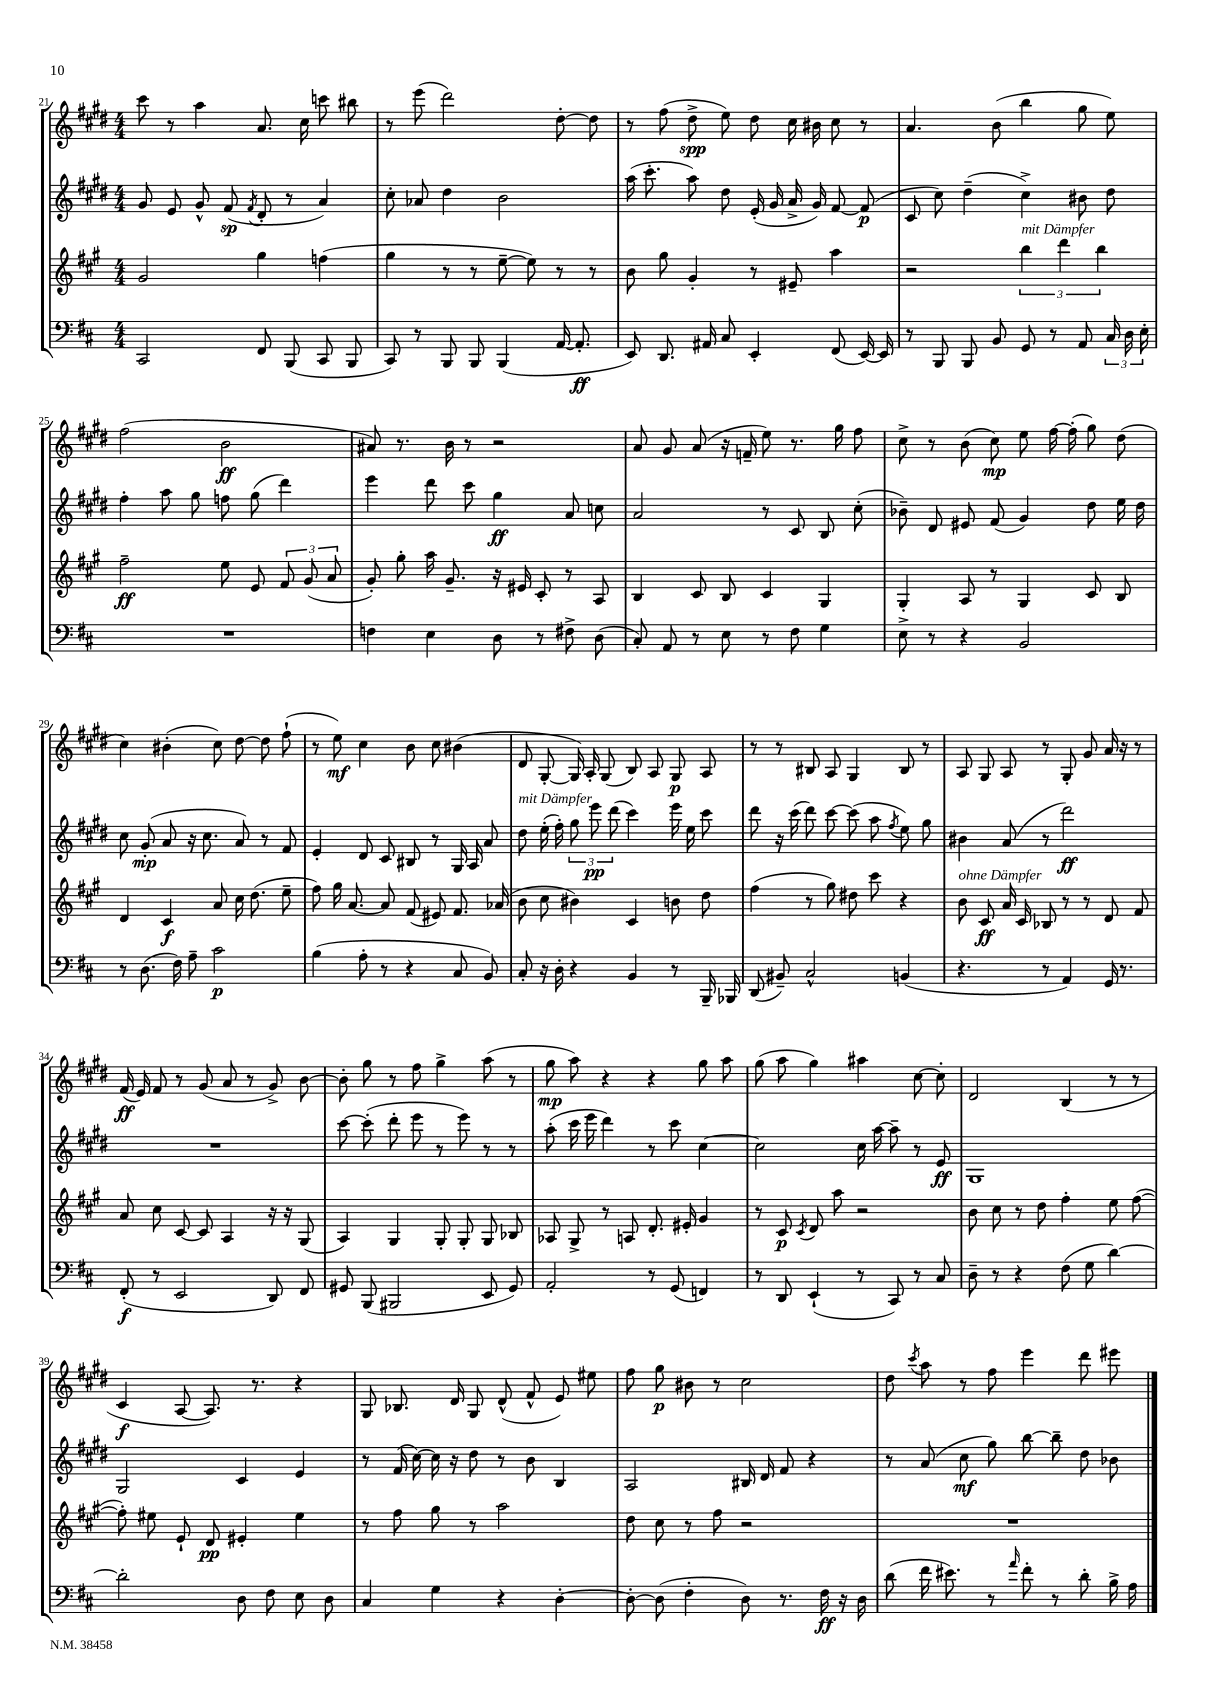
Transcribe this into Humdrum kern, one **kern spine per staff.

**kern	**kern	**kern	**kern
*staff4	*staff3	*staff2	*staff1
*clefF4	*clefG2	*clefG2	*clefG2
*k[f#c#]	*k[f#c#g#]	*k[f#c#g#d#]	*k[f#c#g#d#]
*M4/4	*M4/4	*M4/4	*M4/4
2CC#	2g#	8g#	8ccc#
.	.	8e	8r
.	.	8g#^^	4aa
.	.	(8f#	.
.	.	8qf#	.
8FF#	4gg#	8d#'	8.a
(8BBB	.	8r	.
.	.	.	16cc#
8CC#	(4ff	4a)	8ccc
8BBB	.	.	8bb#
=	=	=	=
8CC#)	4gg#	8cc#'	8r
8r	.	8a-	(8eee
8BBB	8r	4dd#	2ddd#)
8BBB	8r	.	.
(4BBB	[8ee~	2b	.
.	8ee])	.	.
[16AA	8r	.	[8dd#'
8.AA']	.	.	.
.	8r	.	8dd#]
=	=	=	=
8EE)	8b	(16aa	8r
.	.	8.ccc#'	.
8.DD	8gg#	.	(8ff#
.	4g#'	8aa)	8dd#^
16AA#	.	.	.
8C#	.	8dd#	8ee)
4EE'	8r	(16e'	8dd#
.	.	16g#	.
.	8e#~	16a^	16cc#
.	.	16g#)	16b#
(8FF#	4aa	[8f#	8cc#
[16EE)	.	(8f#]	8r
16EE]	.	.	.
=	=	=	=
8r	2r	8c#	4.a
8BBB	.	8cc#)	.
8BBB	.	(4dd#~	.
8BB	.	.	(8b
8GG	6bb	4cc#^)	4bb
8r	.	.	.
.	6ddd	.	.
8AA	.	8b#	8gg#
.	6bb	.	.
24C#	.	8dd#	8ee)
24D	.	.	.
24E'	.	.	.
=	=	=	=
1r	2ff#~	4ff#'	(2ff#
.	.	8aa	.
.	.	8gg#	.
.	8ee	8ff	2b
.	8e	(8gg#	.
.	12f#	4ddd#)	.
.	(12g#	.	.
.	12a	.	.
=	=	=	=
4F	8g#')	4eee	8a#)
.	8gg#'	.	8.r
4E	16aa	8ddd#	.
.	8.g#~	.	16b
.	.	8ccc#	8r
8D	16r	4gg#	2r
.	16e#	.	.
8r	8c#'	.	.
8F#^	8r	8a	.
(8D	8A	8cc	.
=	=	=	=
8C#')	4B	2a	8a
8AA	.	.	8g#
8r	8c#	.	(8a
8E	8B	.	16r
.	.	.	16f~
8r	4c#	8r	8ee)
8F#	.	8c#	8.r
4G	4G#	8B	.
.	.	.	16gg#
.	.	(8cc#'	8ff#
=	=	=	=
8E^	4G#'	8b-~)	8cc#^
8r	.	8d#	8r
4r	8A	8e#	(8b
.	8r	(8f#	8cc#)
2BB	4G#	4g#)	8ee
.	.	.	[16ff#
.	.	.	(16ff#']
.	8c#	8dd#	8gg#)
.	8B	16ee	(8dd#
.	.	16dd#	.
=	=	=	=
8r	4d	8cc#	4cc#)
(8.D	.	(8g#'	.
.	4c#	8a	(4b#'
16F#)	.	.	.
8A~	.	16r	.
.	.	8.cc#	.
2c#	8a	.	8cc#)
.	16cc#	8a)	[8dd#
.	(8.dd	.	.
.	.	8r	8dd#]
.	8ee~	8f#	(8ff#`
=	=	=	=
(4B	8ff#)	4e'	8r
.	16gg#	.	8ee)
.	[8.a	.	.
8A'	.	8d#	4cc#
8r	8a]	8c#	.
4r	(8f#	8B#	8b
.	8e#)	8r	8cc#
8C#	8.f#	16G#	(4b#
.	.	16A	.
8BB)	.	8a	.
.	(16a-	.	.
=	=	=	=
8C#'	8b	8dd#	8d#
16r	8cc#	(16ee'	[8G#'
16D'	.	16ff#')	.
4r	4b#)	12gg#	16G#])
.	.	.	16A'
.	.	12eee	.
.	.	.	(8G#
.	.	(12ddd#	.
4BB	4c#	4ccc#)	8B)
.	.	.	8A
8r	8b	16eee	8G#
.	.	16ee	.
16BBB~	8dd	8ccc#	8A
16BBB-	.	.	.
=	=	=	=
(8DD	(4ff#	8ddd#	8r
8BB#~)	.	16r	8r
.	.	(16ccc#	.
2C#^^	8r	8ddd#)	8B#
.	8gg#)	[8ccc#	8A
.	8dd#	(8ccc#]	4G#
.	8ccc#	8aa	.
.	.	8qff#	.
(4BB	4r	8ee)	8B#
.	.	8gg#	8r
=	=	=	=
4.r	8b	4b#	8A
.	8c#	.	8G#
.	16a	(8a	8A
.	16c#	.	.
8r	8B-	8r	8r
4AA)	8r	2ddd#)	8G#'
.	8r	.	8g#
16GG	8d	.	16a
8.r	.	.	16r
.	8f#	.	8r
=	=	=	=
(8FF#'	8a	1r	(16f#
.	.	.	16e)
8r	8cc#	.	8f#
2EE	[8c#	.	8r
.	8c#]	.	(8g#
.	4A	.	8a
.	.	.	8r
8DD)	16r	.	8g#^)
.	16r	.	.
8FF#	(8G#	.	[8b
=	=	=	=
8GG#	4A)	[8ccc#	8b']
(8BBB	.	(8ccc#']	8gg#
2BBB#	4G#	8ddd#'	8r
.	.	8eee	8ff#
.	8G#'	8r	4gg#^
.	8G#'	8eee)	.
8EE	8G#	8r	(8aa
8GG#)	8B-	8r	8r
=	=	=	=
2AA'	8A-	(8aa'	8gg#
.	8G#^	16ccc#	8aa)
.	.	16eee	.
.	8r	4ddd#)	4r
.	8A	.	.
8r	8.d'	8r	4r
(8GG	.	8ccc#	.
.	16e#'	.	.
4FF)	4g#	[4cc#	8gg#
.	.	.	8aa
=	=	=	=
8r	8r	2cc#]	(8gg#
8DD	8c#	.	8aa
.	8qc#	.	.
(4EE`	8d	.	4gg#)
.	8aa	.	.
8r	2r	16cc#	4aa#
.	.	[16aa	.
8CC#)	.	8aa~]	.
8r	.	8r	[8cc#
8C#	.	8e	8cc#']
=	=	=	=
8D~	8b	1G#	2d#
8r	8cc#	.	.
4r	8r	.	.
.	8dd	.	.
(8F#	4ff#'	.	(4B
8G	.	.	.
[4d)	8ee	.	8r
.	([8ff#	.	8r
=	=	=	=
2d']	8ff#'])	2G#	4c#
.	8ee#	.	.
.	8e`	.	[8A
.	8d	.	8.A])
8D	4e#'	4c#	.
.	.	.	8.r
8F#	.	.	.
8E	4ee#	4e	4r
8D	.	.	.
=	=	=	=
4C#	8r	8r	8G#
.	8ff#	(16f#	8.B-
.	.	[16cc#)	.
4G	8gg#	16cc#]	.
.	.	16r	16d#
.	8r	8dd#	8G#
4r	2aa	8r	(8d#^^
.	.	8b	8f#^^
[4D'	.	4B	8e)
.	.	.	8ee#
=	=	=	=
8D'_	8dd	2A	8ff#
(8D]	8cc#	.	8gg#
4F#'	8r	.	8b#
.	8ff#	.	8r
8D)	2r	16B#	2cc#
.	.	16d#	.
8.r	.	8f#	.
.	.	4r	.
16F#	.	.	.
16r	.	.	.
16D	.	.	.
=	=	=	=
(8d	1r	8r	8dd#
.	.	.	8qccc#
16f#	.	(8a	8aa
8.e#)	.	.	.
.	.	8cc#	8r
8r	.	8gg#)	8ff#
16qqa	.	.	.
8f#'	.	[8bb	4eee
8r	.	8bb~]	.
8d'	.	8dd#	8ddd#
16B^	.	8b-	8eee#
16A	.	.	.
==	==	==	==
*-	*-	*-	*-
